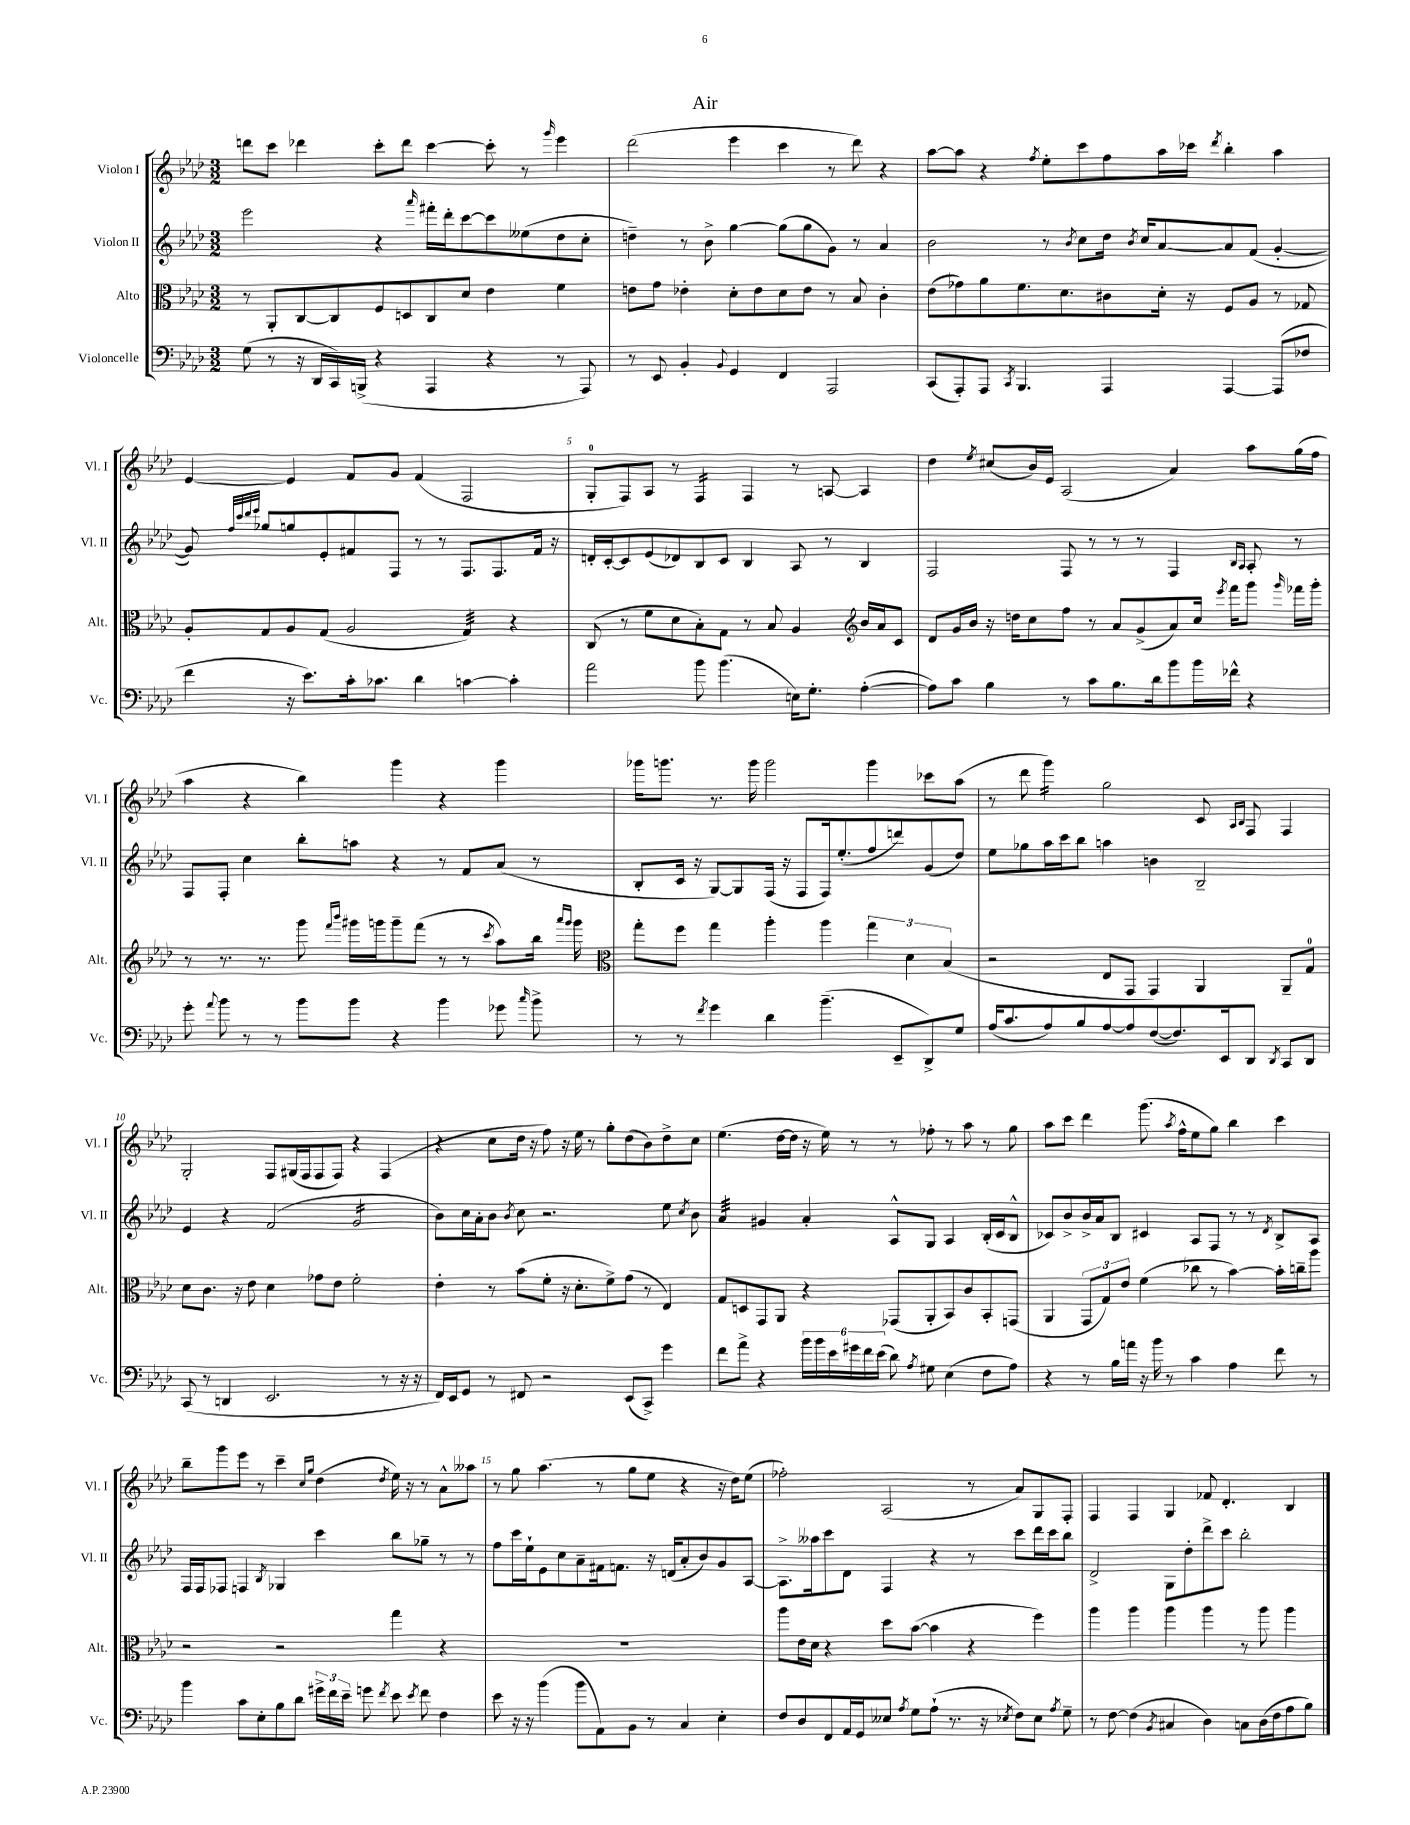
\header { title = "Air" }
<<
\new StaffGroup <<
\new Staff = "s0" \with { instrumentName = "Violon I" shortInstrumentName = "Vl. I" } {
    \clef treble \key aes \major \numericTimeSignature \time 3/2
    \autoBeamOff d'''8[ c'''8] des'''4 c'''8[-. des'''8] c'''4~ c'''8-. r8 \grace { g'''16 } ees'''4 |
    des'''2( ees'''4 c'''4 r8 des'''8) r4 |
    aes''8[~ aes''8] r4 \acciaccatura { f''8 } ees''8[-. c'''8 f''8 aes''16 ces'''16] \acciaccatura { des'''8 } bes''4-. aes''4 |
    ees'4~ ees'4 f'8[ g'8] f'4( f2 |
    g8[-0-. f8) aes8] r8 f4:16 f4 r8 a8~ a4 |
    des''4 \acciaccatura { ees''8 } cis''8[( bes'16) ees'16] aes2( aes'4) aes''8[ g''16( f''16] |
    aes''4 r4 bes''4) g'''4 r4 g'''4 |
    ges'''16[ g'''8.] r8. g'''16 g'''2 g'''4 ces'''8[ aes''8]( |
    r8 des'''8 g'''4:16) g''2 c'8 \grace { aes16[ bes16] } f8 f4 |
    g2-. f8[ gis16( f16 f8 f8]) r4 f4( |
    r4 c''8[ des''16] r16 f''8) r16 ees''16 r8 g''8[-. des''8( bes'8) des''8-> c''8] |
    ees''4.( des''16[~ des''16] r16 ees''16) r8 r8 fes''8-. r8 aes''8 r8 g''8 |
    aes''8[ c'''8] des'''4 g'''8.( \acciaccatura { aes''8 } f''16[-^ ees''8 g''8]) bes''4 c'''4 |
    bes''8[-- g'''8 ees'''8] r8 c'''4-- \grace { c''16[ g''16] } des''4( \acciaccatura { des''8 } ees''16) r16 r8 aes'8[-^ aeses''8] |
    r8 g''8 aes''4.( r8 g''8[ ees''8] r4 r16 des''16[) ees''8]( |
    fes''2-.) aes2( r8 aes'8[) g8 f8]-. |
    f4 f4 g4 fes'8 des'4.-. bes4 \bar "|." |
}
\new Staff = "s1" \with { instrumentName = "Violon II" shortInstrumentName = "Vl. II" } {
    \clef treble \key aes \major \numericTimeSignature \time 3/2
    \autoBeamOff ees'''2 r4 \grace { aes'''16 } fis'''16[-. des'''16-. c'''8~ c'''8 eeses''8( des''8 c''8]-. |
    d''4--) r8 bes'8-> g''4~ g''8[( g''8 g'8]) r8 aes'4 |
    bes'2 r8 \acciaccatura { bes'8 } c''8[ des''16] \acciaccatura { bes'8 } c''16[ aes'8~ aes'8 f'8]( g'4~-. |
    g'8) \grace { f''32[ c'''32 des'''32 ees'''32] } ges''8[ g''8 ees'8-. fis'8 f8] r8 r8 f8.[ f8. fis'16] r16 |
    d'16[-. c'16~-. c'8 ees'8( des'8) bes8 c'8] bes4 aes8 r8 bes4 |
    f2 f8 r8 r8 r8 f4 \grace { bes16[ aes16] } aes8-. r8 |
    f8[ f8]-. c''4 bes''8[-. a''8] r4 r8 f'8[ aes'8]( r8 |
    bes8[-. c'16] r16 g8[~) g8 f16]( r16 f8[ f16) ees''8.-.( f''8 d'''8) g'8( des''8]) |
    ees''8[ ges''8 aes''16 c'''16 bes''8] a''4 b'4 bes2-- |
    ees'4 r4 f'2( g'2:16 |
    bes'8[) c''16 aes'16-. bes'8] \acciaccatura { bes'8 } c''8 r2. ees''8 \acciaccatura { c''8 } bes'8 |
    aes'4:32 gis'4 aes'4-. aes8[-^ g8] aes4 bes16[-.( c'16 bes8]-^ |
    ces'8[) bes'8-> bes'16-> aes'16 bes8] cis'4 aes8[ f8] r8 r8 \acciaccatura { des'8 } bes8[-> aes8] |
    f16[ f16 fes8] f4 \acciaccatura { bes8 } ges4 c'''4 bes''8[ ges''8]-- r8 r8 |
    f''8[ c'''16 ees''16-! ees'8 c''8 aes'8-- fis'16 f'8.] r16 d'16[( aes'8-. bes'8) g'8 aes8]~ |
    aes8.[-> aeses''16 c'''8 des'8] f4 r4 r8 c'''8[ des'''16 c'''16 bes''8] |
    des'2-> g8[ des''8-. des'''8-> c'''8] bes''2-. \bar "|." |
}
\new Staff = "s2" \with { instrumentName = "Alto" shortInstrumentName = "Alt." } {
    \clef alto \key aes \major \numericTimeSignature \time 3/2
    \autoBeamOff r8 aes,8[-. c8~ c8 f8 d8 c8 des'8] ees'4 f'4 |
    e'8[ g'8] ees'4-. des'8[-. ees'8 des'8 ees'8] r8 bes8 c'4-. |
    ees'8[( ges'8) aes'8 f'8. des'8. cis'8 des'16]-. r16 f8[ aes8] r8 ges8 |
    aes8[-. g8 aes8 g8]( aes2 g4:32) r4 |
    c8( r8 f'8[ des'8 bes8-.) g8] r8 bes8 aes4 \clef treble bes'16[ aes'16 c'8] |
    des'8[ g'16 bes'16] r16 d''16[ c''8 f''8] r8 aes'8[ g'8->( aes'8) c''16] \acciaccatura { ees'''8 } f'''16[ g'''8] \grace { g'''16 } fes'''16[ g'''16]-. |
    r8 r8. r8. g'''8 \grace { f'''16[ bes'''16] } gis'''16[ g'''16 g'''8-- f'''8]( r8 r8 \acciaccatura { c'''8 } aes''8[) bes''16] \grace { aes'''16[ g'''16] } g'''16 |
    \clef alto g''8[-. f''8] g''4 aes''4-. aes''4 \tuplet 3/2 { g''4 des'4 bes4( } |
    r2 ees8[ g,8] g,4) aes,4 aes,8[-- g8]-0 |
    des'8[ c'8.] r16 ees'8 des'4 ges'8[ ees'8] f'2-. |
    ees'4-. r8 bes'8[( f'8]-. r16 des'8.[-. f'8->) g'8]( r8 ees4) |
    g8[ d8 g,8 aes,8] r4 ges,8[( aes,8-. bes,8) c'8 bes,8-. g,8]( |
    aes,4 \tuplet 3/2 { g,8[ g8) ees'8] } f'4( ces''8 r8 bes'4~) bes'16[-. c''16-- aes''8] |
    r2 r2 g''4 r4 |
    R1. |
    aes''8[ ees'16 des'16] r4 des''8[ bes'8]~( bes'4 r4 f''4) |
    aes''4 aes''4 aes''4 aes''4 r8 aes''8 aes''4 \bar "|." |
}
\new Staff = "s3" \with { instrumentName = "Violoncelle" shortInstrumentName = "Vc." } {
    \clef bass \key aes \major \numericTimeSignature \time 3/2
    \autoBeamOff g8( r8 r16 des,16[ c,16) b,,16]->( r4 aes,,4 r4 r8 aes,,8) |
    r8 ees,8 bes,4-. \appoggiatura { bes,8 } g,4 f,4 aes,,2 |
    c,8[( aes,,8-.) aes,,8] \acciaccatura { c,8 } bes,,4. aes,,4 aes,,4~ aes,,8[( fes8] |
    f'4 r16 ees'8.[) c'16-. ces'8.] des'4 c'4~ c'4-. |
    aes'2 bes'8 bes'4.( e16[) g8.]-. aes4~-.( |
    aes8[) c'8] bes4 r8 c'8[ bes8. des'16 bes'8 bes'16 fes'16]-^ r4 |
    g'8-. \appoggiatura { aes'8 } bes'8 r8 r8 bes'8[ bes'8] r4 bes'4 ges'8 \grace { c''16 } bes'8-> |
    r8 r8 \acciaccatura { f'8 } g'4 des'4 bes'4.--( ees,8[-- des,8->) g8] |
    aes16[( c'8. aes8) bes8 aes8~ aes8 f8~( f8.) ees,16 des,8] \acciaccatura { des,8 } c,8[ des,8] |
    c,8( r8 d,4 ees,2. r8 r16 r16 |
    f,16[) ees,16 g,8] r8 fis,8 r2 ees,8[( c,8]->) g'4 |
    f'8[ aes'8]-> r4 \tuplet 6/4 { bes'16[ bes'16 ees'16 gis'16 f'16 ees'16]( } des'8) \acciaccatura { aes8 } gis8 ees4( f8[ aes8]) |
    r4 r8 bes16[ a'16] r16 bes'16 r8 c'4 aes4 f'8 r8 |
    bes'4 c'8[ ees8-. bes8 des'8] \tuplet 3/2 { gis'16[-> f'16 ees'16]-- } g'8 \acciaccatura { f'8 } ees'8 \acciaccatura { ees'8 } f'8 f4 |
    ees'8 r16 r16 bes'4( bes'8[ aes,8) bes,8] r8 c4 ees4-. |
    f8[ des8 f,8 aes,16 g,16 eeses8] \acciaccatura { aes8 } g8[ aes8]-!( r8. r16 \acciaccatura { ees8 } f8[) ees8] \acciaccatura { aes8 } g8-- |
    r8 f8~ f4( \acciaccatura { bes,8 } cis4 des4) c8[ des16( f16 aes8 bes8]) \bar "|." |
}
>>
>>
\layout { \context { \Score \override BarNumber.break-visibility = ##(#f #t #t) barNumberVisibility = #(every-nth-bar-number-visible 5) } }
